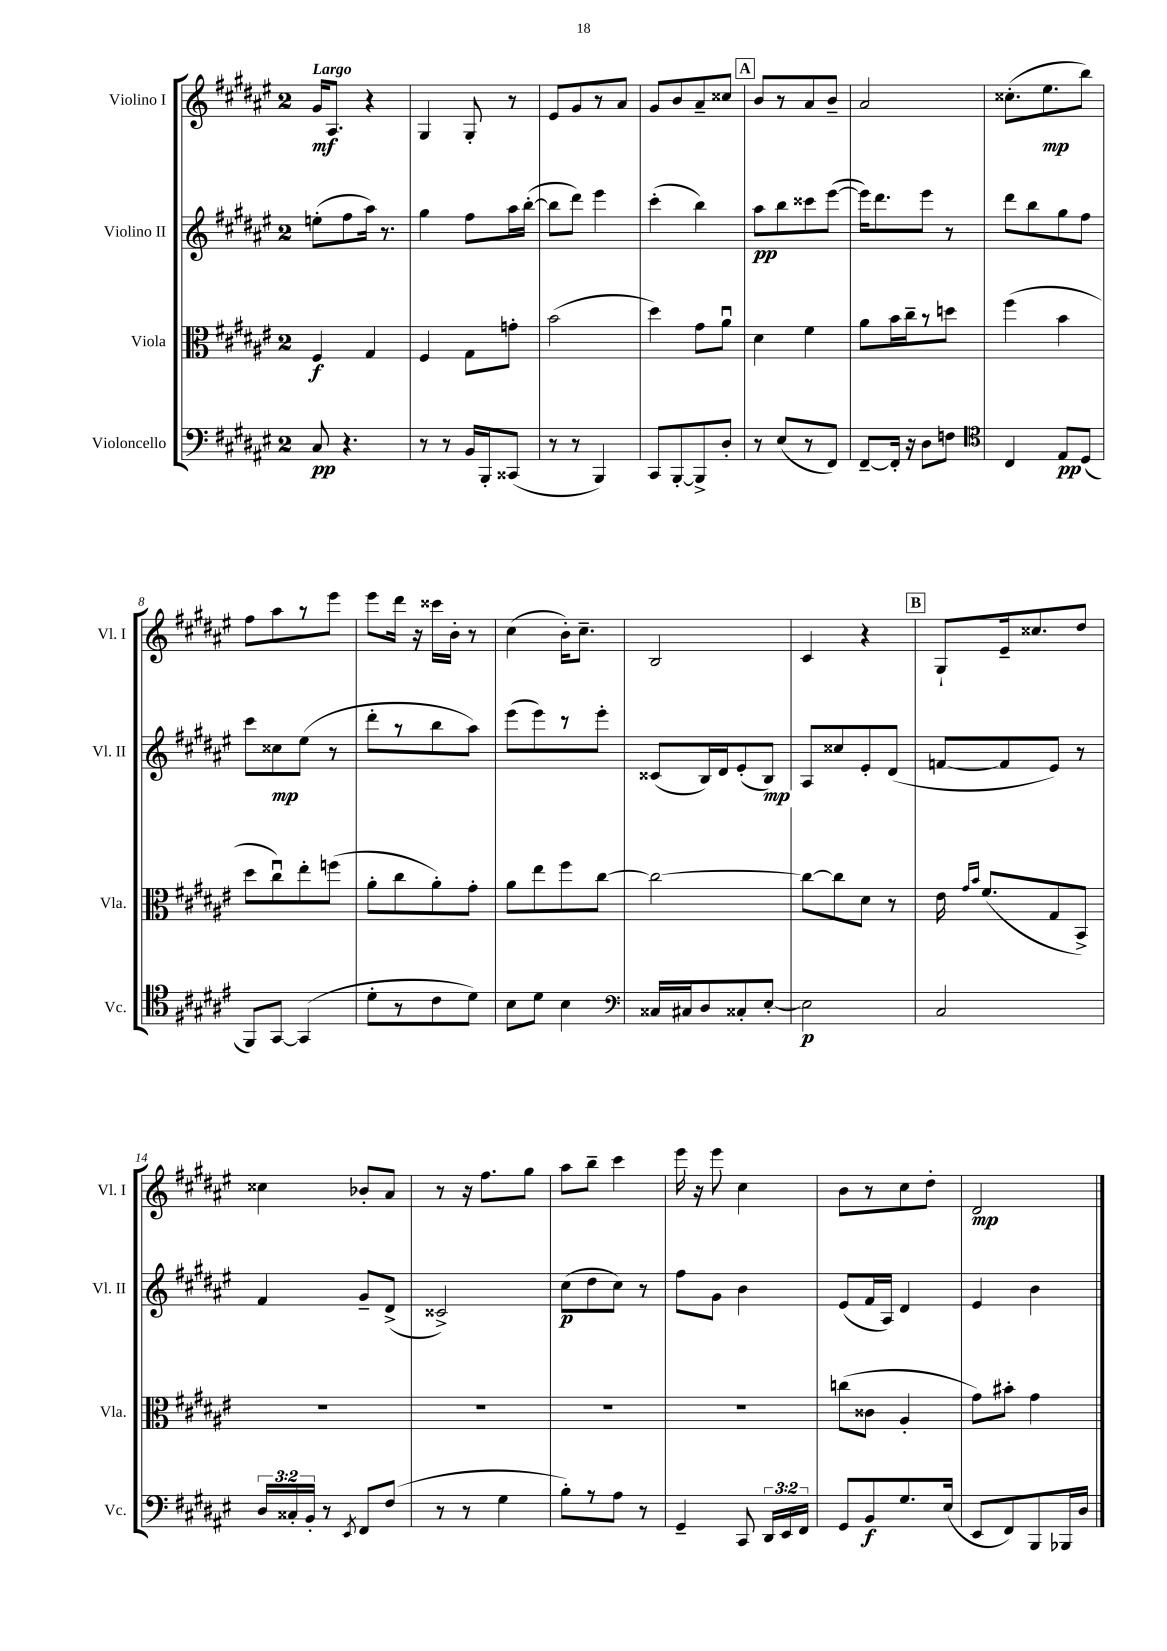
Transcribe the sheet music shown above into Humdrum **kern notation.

**kern	**kern	**kern	**kern
*staff4	*staff3	*staff2	*staff1
*clefF4	*clefC3	*clefG2	*clefG2
*k[f#c#g#d#a#e#]	*k[f#c#g#d#a#e#]	*k[f#c#g#d#a#e#]	*k[f#c#g#d#a#e#]
*M2/4	*M2/4	*M2/4	*M2/4
8C#/	4F#/	(8ee'\L	16g#/LK
.	.	.	8.A#/J
4.r	.	8ff#\	.
.	4G#/	16aa#\Jk)	4r
.	.	8.r	.
=	=	=	=
8r	4F#/	4gg#\	4G#/
8r	.	.	.
16BB/LL	8G#\L	8ff#\L	8G#'/
16BBB'/J	.	.	.
(8CC##/J	8g'\J	16aa#\L	8r
.	.	([16bb'\JJ	.
=	=	=	=
8r	(2b\	8bb\]L	8e#/L
8r	.	8ddd#\J)	8g#/
4BBB/)	.	4eee#\	8r
.	.	.	8a#/J
=	=	=	=
8CC#/L	4dd#\)	(4ccc#'\	8g#/L
[8BBB'/	.	.	8b/
8BBB^/]	8g#\L	4bb\)	8a#~/
8D#'/J	8a#u\J	.	8cc##/J
=	=	=	=
8r	4d#\	8aa#\L	8b/L
(8E#/L	.	8bb\	8r
8r	4f#\	8ccc##\	8a#/
8FF#/J)	.	([8eee#\J	8b~/J
=	=	=	=
[8FF#~/L	8a#\L	16eee#\]LK)	2a#/
.	.	8.ddd#\	.
16FF#'/]Jk	16b\L	.	.
16r	16cc#~\J	.	.
8D#\L	8r	8eee#\J	.
8F\J	8dd\J	8r	.
=	=	=	=
*clefC4	*	*	*
4C#/	(4ff#\	8ddd#\L	(8.cc##'\L
.	.	8bb\	.
.	.	.	8.ee#\
8E#/L	4b\	8gg#\	.
(8D#/J	.	8ff#\J	8bb\J)
=	=	=	=
8FF#/L)	8dd#\L	8ccc#\L	8ff#\L
[8GG#/J	8cc#u\)	8cc##\	8aa#\
(4GG#/]	8ee#'\	(8ee#\J	8r
.	(8ff\J	8r	8eee#\J
=	=	=	=
8d#'\L	8a#'\L	8ddd#'\L	8eee#\L
8r	8cc#\	8r	16ddd#\Jk
.	.	.	16r
8c#\	8a#'\)	8bb\	16ccc##\LL
.	.	.	16b'\JJ
8d#\J)	8g#'\J	8aa#\J)	8r
=	=	=	=
8B\L	8a#\L	(8eee#\L	(4cc#\
8d#\J	8ee#\	8eee#\)	.
4B\	8ff#\	8r	16b'\LK)
.	.	.	8.cc#~\J
.	[8cc#\J	8eee#'\J	.
=	=	=	=
*clefF4	*	*	*
16C##/LL	2cc#\_	(8c##/L	2B/
16C#/J	.	.	.
8D#/	.	16B/L)	.
.	.	16d#/J	.
8C##'/	.	(8e#'/	.
[8E#'/J	.	8B/J)	.
=	=	=	=
2E#\]	8cc#\_L	8A#/L	4c#/
.	8cc#\]	8cc##/	.
.	8d#\J	8e#'/	4r
.	8r	(8d#/J	.
=	=	=	=
2C#/	16e#\	[8f/L	8G#`/L
.	16qqg#/LL	.	.
.	16qqb/JJ	.	.
.	(8.f#/L	.	.
.	.	8f/]	16e#~/k
.	.	.	8.cc##/
.	8G#/	8e#/J)	.
.	8BB^/J)	8r	8dd#/J
=	=	=	=
24D#/LL	2r	4f#/	4cc##\
24C##'/	.	.	.
24BB'/JJ	.	.	.
8r	.	.	.
8qEE#/	.	.	.
8FF#/L	.	8g#~/L	8b-'/L
(8F#/J	.	(8d#^/J	8a#/J
=	=	=	=
8r	2r	2c##^/)	8r
8r	.	.	16r
.	.	.	8.ff#\L
4G#\	.	.	.
.	.	.	8gg#\J
=	=	=	=
8B'\L)	2r	(8cc#\L	8aa#\L
8r	.	8dd#\	8bb~\J
8A#\J	.	8cc#\J)	4ccc#\
8r	.	8r	.
=	=	=	=
4GG#~/	2r	8ff#\L	16eee#\
.	.	.	16r
.	.	8g#\J	8eee#\
8CC#/	.	4b\	4cc#\
24DD#/LL	.	.	.
24EE#/	.	.	.
24FF#/JJ	.	.	.
=	=	=	=
8GG#/L	(8cc\L	(8e#/L	8b\L
8BB/	8c##\J	16f#/L	8r
.	.	16A#/JJ)	.
8.G#/	4A#'/	4d#/	8cc#\
.	.	.	8dd#'\J
(16E#/Jk	.	.	.
=	=	=	=
8EE#/L	8g#\L)	4e#/	2d#/
8FF#/)	8b#'\J	.	.
8BBB/	4g#\	4b\	.
16BBB-/L	.	.	.
16D#/JJ	.	.	.
==	==	==	==
*-	*-	*-	*-
